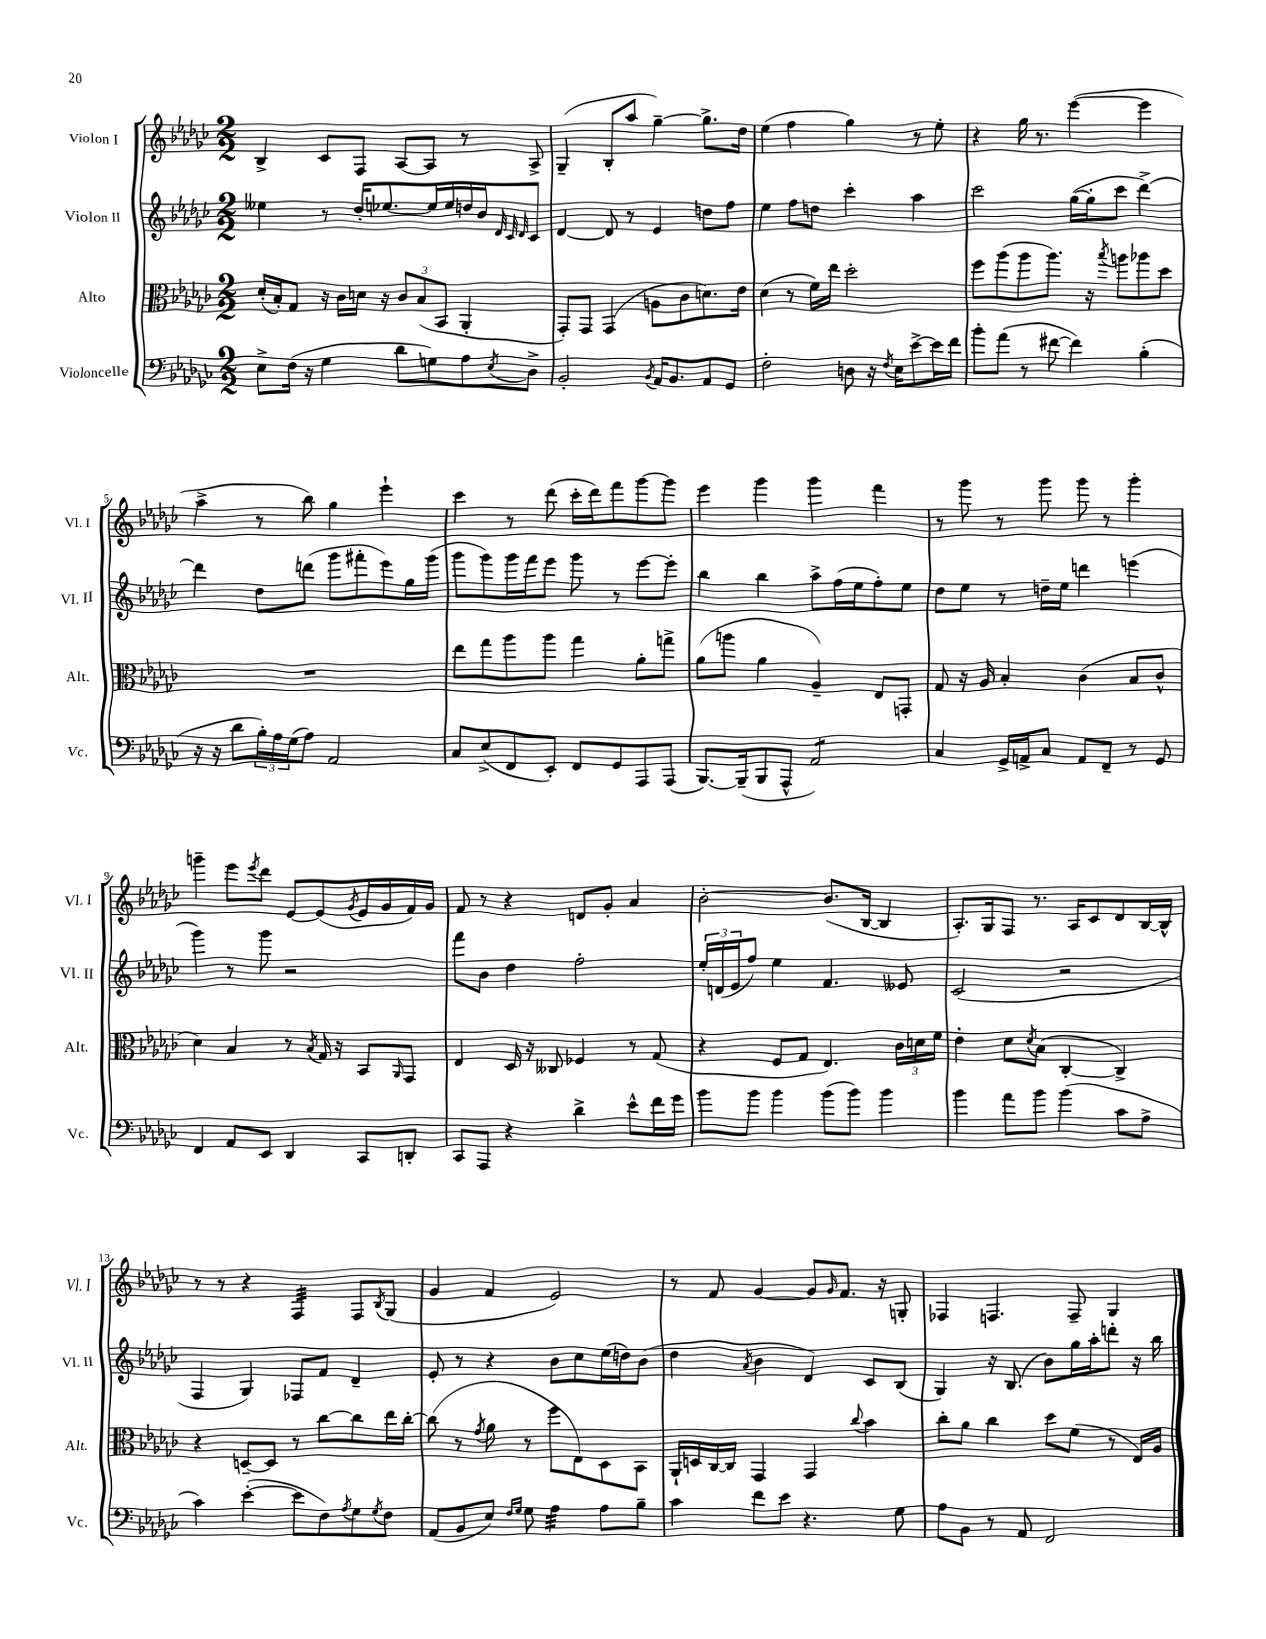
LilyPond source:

<<
\new StaffGroup <<
\new Staff = "s0" \with { instrumentName = "Violon I" shortInstrumentName = "Vl. I" } {
    \clef treble \key ges \major \numericTimeSignature \time 2/2
    bes4-> ces'8 f8 aes8~ aes8 r8 aes8-> |
    ges4--( bes8-. aes''8 ges''4~--) ges''8.-> des''16 |
    ees''4( f''4 ges''4) r8 ees''8-. |
    r4 ges''16 r8. ees'''4~( ees'''4 |
    aes''4-> r8 bes''8) ges''4 ees'''4-! |
    ces'''4 r8 des'''8( ces'''16-. des'''16) f'''8 ges'''8~ ges'''8 |
    ees'''4 ges'''4 ges'''4 f'''4 |
    r8 ges'''8 r8 ges'''8 ges'''8 r8 ges'''4-. |
    g'''4-- ees'''8 \acciaccatura { ees'''8 } des'''8 ees'8~ ees'8( \acciaccatura { ges'8 } ees'16 ges'16 f'16) ges'16 |
    f'8 r8 r4 d'8 ges'8-. aes'4 |
    bes'2~-. bes'8.( bes16~ bes4 |
    aes8.-.) ges16 f8 r8. aes16 ces'8 des'8 bes16~ bes16-^ |
    r8 r8 r4 f4:32 f8 \acciaccatura { bes8 } ges8( |
    ges'4 f'4 ees'2) |
    r8 f'8 ges'4~ ges'8 \grace { ges'16 } f'8. r16 g8-. |
    fes4 f4. f8-- ges4 \bar "|." |
}
\new Staff = "s1" \with { instrumentName = "Violon II" shortInstrumentName = "Vl. II" } {
    \clef treble \key ges \major \numericTimeSignature \time 2/2
    eeses''4 r8 des''16-. ees''8.~ ees''16 ees''16 d''16 bes'16 \grace { des'32 ces'32 des'32 } ces'8 |
    des'4~ des'8 r8 ees'4 d''8 f''8 |
    ees''4 f''8 d''8 ces'''4-. aes''4 |
    ces'''2 ges''16~( ges''16-. ces'''8 des'''4~->) |
    des'''4 des''8 d'''8( ges'''8 fis'''8-. ees'''8) ges''16 ges'''16( |
    ges'''8 ges'''8) ges'''16 f'''16 ees'''8 ges'''8 r8 ees'''8~ ees'''8-. |
    bes''4 bes''4 aes''8-> f''16( ees''16 f''8-.) ees''8 |
    des''8 ees''8 r8 d''16-- ees''16 d'''4 e'''4( |
    ges'''4) r8 ges'''8 r2 |
    f'''8 bes'8 des''4 f''2-. |
    \tuplet 3/2 { ees''16-. d'16( ees'16 } f''8) ees''4 f'4. eeses'8 |
    ces'2( r2 |
    f4 ges4) fes8 f'8 des'4-- |
    ees'8-. r8 r4 bes'8 ces''8 ees''16( d''16) bes'8( |
    des''4 \acciaccatura { aes'8 } bes'4 des'4) ces'8 bes8( |
    ges4) r16 bes8.( bes'8) ges''16 aes''16-. d'''8-. r16 bes''16 \bar "|." |
}
\new Staff = "s2" \with { instrumentName = "Alto" shortInstrumentName = "Alt." } {
    \clef alto \key ges \major \numericTimeSignature \time 2/2
    des'16-.( bes16-.) ges8 r16 ces'16 d'16 r16 \tuplet 3/2 { ces'8 bes8( bes,8 } aes,4-. |
    ges,8-.) ges,8 ges,4( a8 ces'8 d'8.) ees'16 |
    des'4( r8 f'16) ees''16 des''2-. |
    f''8 aes''8( aes''8 aes''8.) r16 \acciaccatura { bes''8 } a''8 aes''8 des''8 |
    R1 |
    ees''8 ges''8 aes''8 aes''8 ges''4 aes'8-. g''8-> |
    aes'8( a''8 aes'4 aes4--) ees8 g,8-. |
    ges8 r16 aes16 bes4-. ces'4( bes8 ces'8-^ |
    des'4) bes4 r8 \acciaccatura { bes8 } ges16 r16 bes,8 \grace { aes,16 } ges,8 |
    ees4 des16 r16 ceses8 fes4 r8 ges8( |
    r4 f8 ges8 ees4.) \tuplet 3/2 { ces'16 d'16 f'16 } |
    ees'4-. des'8 \acciaccatura { des'8 } bes8( ces4~-. ces4->) |
    r4 d8~-- d8 r8 ces''8~ ces''8 ees''16 ces''16~-. |
    ces''8( r8 \acciaccatura { ges'8 } aes'8 r8 f''8 ees8) des8 bes,8 |
    aes,16-! d16 ces16~ ces16 ges,4 ges,4 \appoggiatura { ces''8 } bes'4 |
    ces''8-. aes'8 ces''4 des''8 f'8( r8 ees16) aes16 \bar "|." |
}
\new Staff = "s3" \with { instrumentName = "Violoncelle" shortInstrumentName = "Vc." } {
    \clef bass \key ges \major \numericTimeSignature \time 2/2
    ees8-> f16( r16 ges4 des'8 g8) aes8 \acciaccatura { ees8 } des8-> |
    bes,2-. \acciaccatura { bes,8 } aes,16 bes,8. aes,8 ges,8 |
    f2-. d8 r16 \acciaccatura { f8 } ees16 ees'8~-> ees'16 f'16 |
    bes'8-. aes'8( r8 fis'8~ fis'4) bes4-.( |
    r16 r16 des'8 \tuplet 3/2 { bes16-.) aes16 ges16( } aes8) aes,2 |
    ces8 ees8->( f,8 ees,8-.) f,8 ges,8 aes,,8 aes,,8( |
    bes,,8.~) bes,,16--( bes,,8 aes,,8-^ aes,2:8) |
    ces4 ges,16-> a,16-> ces8 a,8 f,8-- r8 ges,8 |
    f,4 aes,8 ees,8 des,4 ces,8 d,8-. |
    ces,8 aes,,8 r4 des'4-> ees'8-^ f'16 ges'16 |
    bes'8 bes'8 bes'4 bes'8( bes'8) bes'4 |
    bes'4 aes'8 bes'8 bes'4( ces'8 aes8-> |
    ces'4) ees'4~-.( ees'8 f8) \acciaccatura { aes8 } ges8 \acciaccatura { ges8 } f8 |
    aes,8( bes,8 ees8) \grace { f16 ges16 } ges8 aes4:32 aes8 bes8-- |
    ces'4 f'8 ees'8 r4. ges8 |
    aes8 bes,8 r8 aes,8 f,2 \bar "|." |
}
>>
>>
